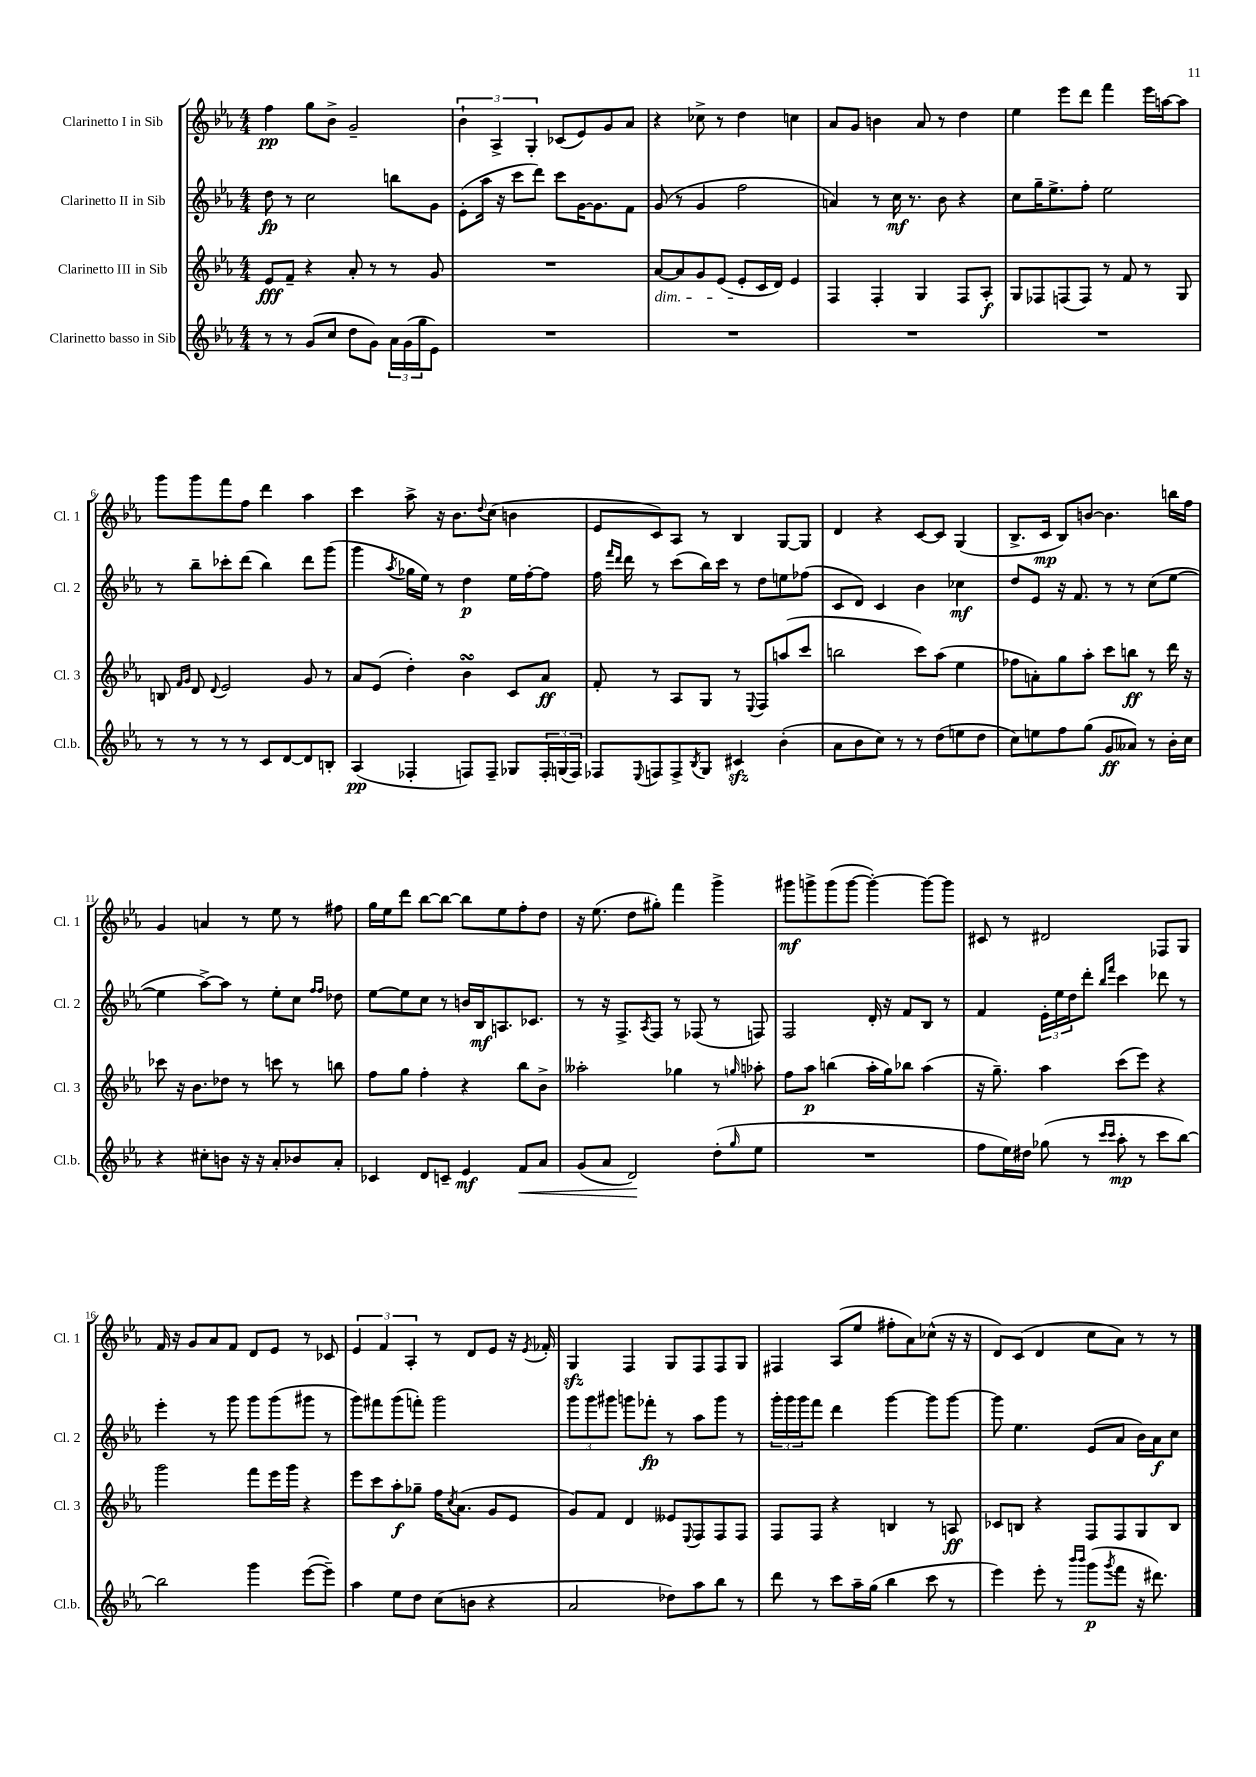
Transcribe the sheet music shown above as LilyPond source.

<<
\new StaffGroup <<
\new Staff = "s0" \with { instrumentName = "Clarinetto I in Sib" shortInstrumentName = "Cl. 1" } {
    \clef treble \key ees \major \numericTimeSignature \time 4/4
    f''4\pp g''8 bes'8-> g'2-- |
    \tuplet 3/2 { bes'4-! aes4-> g4-. } ces'8( ees'8) g'8 aes'8 |
    r4 ces''8-> r8 d''4 c''4 |
    aes'8 g'8 b'4 aes'8 r8 d''4 |
    ees''4 ees'''8 d'''8 f'''4 ees'''16 a''16~ a''8 |
    g'''8 g'''8 f'''8 f''8 d'''4 aes''4 |
    c'''4 aes''8-> r16 bes'8. \appoggiatura { d''8 } c''8( b'4 |
    ees'8 c'8) aes8 r8 bes4 g8~ g8 |
    d'4 r4 c'8~ c'8 g4( |
    bes8.-> c'16\mp bes8) b'8~ b'4. b''16 f''16 |
    g'4 a'4 r8 ees''8 r8 fis''8 |
    g''16 ees''16 d'''8 bes''8~ bes''8~ bes''8 ees''8 f''8-. d''8 |
    r16 ees''8.( d''8 gis''8-.) f'''4 g'''4-> |
    gis'''8\mf g'''8-> g'''8( g'''8~ g'''4~-.) g'''8~ g'''8 |
    cis'8 r8 dis'2 fes8 g8 |
    f'16 r16 g'8 aes'8 f'8 d'8 ees'8 r8 ces'8 |
    \tuplet 3/2 { ees'4 f'4 aes4-. } r8 d'8 ees'8 r16 \acciaccatura { ees'8 } fes'16-. |
    g4\sfz f4 g8 f8 f8 g8 |
    fis4 aes8( ees''8 fis''8-. aes'8) ces''8-^( r16 r16 |
    d'8) c'8( d'4 c''8 aes'8) r8 r8 \bar "|." |
}
\new Staff = "s1" \with { instrumentName = "Clarinetto II in Sib" shortInstrumentName = "Cl. 2" } {
    \clef treble \key ees \major \numericTimeSignature \time 4/4
    d''8\fp r8 c''2 b''8 g'8 |
    ees'8-.( aes''16 r16 c'''8 d'''8) c'''8 g'16~ g'8. f'8 |
    g'8( r8 g'4 f''2 |
    a'4) r8 c''16\mf r8. bes'8 r4 |
    c''8 g''16-- ees''8.-> f''8-. ees''2 |
    r8 bes''8-- ces'''8-. d'''8( bes''4) d'''8 g'''8( |
    g'''4 \acciaccatura { aes''8 } ges''16 ees''16) r8 d''4\p ees''16 f''16~-. f''8 |
    f''16 \grace { f'''16 d'''16 } d'''16 r8 c'''8( bes''16) c'''16 r8 d''8 e''8 fes''8( |
    c'8 d'8) c'4 bes'4 ces''4\mf |
    d''8 ees'8 r16 f'8. r8 r8 c''8( ees''8~ |
    ees''4 aes''8~->) aes''8 r8 ees''8-. c''8 \grace { f''16 f''16 } des''8 |
    ees''8~ ees''8 c''8 r8 b'16 bes16\mf a8. ces'8. |
    r8 r16 f8.-> \acciaccatura { aes8 } f8 r8 fes8( r8 f8) |
    f2 d'16-. r16 f'8 bes8 r8 |
    f'4 \tuplet 3/2 { ees'16-. ees''16 d''16 } d'''8-. \grace { bes''16 f'''16 } c'''4 des'''8 r8 |
    ees'''4-. r8 g'''8 g'''8 g'''8( gis'''8 r8 |
    g'''8) fis'''8 g'''8( f'''8-.) g'''2 |
    \tuplet 3/2 { g'''8 g'''8 gis'''8 } g'''8 fes'''8-.\fp r8 aes''8 g'''8 r8 |
    \tuplet 3/2 { g'''16-. g'''16 g'''16 } f'''8 d'''4 g'''4~ g'''8 g'''8~ |
    g'''8 ees''4. ees'8( aes'8 bes'16) aes'16\f c''8 \bar "|." |
}
\new Staff = "s2" \with { instrumentName = "Clarinetto III in Sib" shortInstrumentName = "Cl. 3" } {
    \clef treble \key ees \major \numericTimeSignature \time 4/4
    ees'8\fff f'8-- r4 aes'8-. r8 r8 g'8 |
    R1 |
    aes'8~\dim aes'8 g'8 ees'8( ees'8-.\! c'16 d'16) ees'4 |
    f4 f4-. g4 f8 aes8-.\f |
    g8 fes8 f8( f8) r8 f'8 r8 g8 |
    b8 \grace { f'16 g'16 } d'8 \appoggiatura { d'8 } ees'2 g'8 r8 |
    aes'8 ees'8( d''4-.) bes'4\turn c'8 aes'8\ff |
    f'8-. r8 aes8 g8 r8 \appoggiatura { ees8 } f8 a''8( c'''8 |
    b''2 c'''8) aes''8( ees''4 |
    fes''8 a'8-.) g''8 aes''8-. c'''8 b''8\ff r8 d'''16 r16 |
    ces'''8 r16 bes'8. des''8 r8 c'''8 r8 b''8 |
    f''8 g''8 f''4-. r4 bes''8 bes'8-> |
    aeses''2-. ges''4 r8 \grace { g''16 } aes''8-. |
    f''8 aes''8\p b''4( aes''16-. g''16) bes''8 aes''4( |
    r16 g''8.--) aes''4 c'''8( ees'''8) r4 |
    g'''2 f'''8 ees'''16 g'''16 r4 |
    ees'''8 c'''8 aes''8-.\f ges''8-- f''16 \acciaccatura { c''8 } aes'8.( g'8 ees'8 |
    g'8) f'8 d'4 eeses'8 \appoggiatura { ees8 } f8 f8 f8 |
    f8 f8 r4 b4 r8 a8\ff |
    ces'8 b8 r4 f8 f8 g8 b8 \bar "|." |
}
\new Staff = "s3" \with { instrumentName = "Clarinetto basso in Sib" shortInstrumentName = "Cl.b." } {
    \clef treble \key ees \major \numericTimeSignature \time 4/4
    r8 r8 g'8( c''8 d''8 g'8) \tuplet 3/2 { aes'16 g'16( g''16 } ees'8) |
    R1 |
    R1 |
    R1 |
    R1 |
    r8 r8 r8 r8 c'8 d'8~ d'8 b8-. |
    aes4\pp( fes4-. f8) f8-- ges8 \tuplet 3/2 { f16-. g16( f16) } |
    fes8 \appoggiatura { ees8 } f8 f8-> \acciaccatura { bes8 } g8 cis'4\sfz bes'4-.( |
    aes'8 bes'8 c''8) r8 r8 d''8( e''8 d''8 |
    c''8) e''8 f''8 g''8( g'8\ff aeses'8) r8 bes'16-. c''16 |
    r4 cis''8-. b'8 r16 r16 aes'8-. bes'8 aes'8-. |
    ces'4 d'8 c'8-- ees'4\mf f'8\< aes'8 |
    g'8( aes'8 d'2\!) d''8-.( \grace { g''16 } ees''8 |
    R1 |
    f''8 ees''16) dis''16 ges''8( r8 \grace { c'''16 c'''16 } aes''8-.\mp r8 c'''8 bes''8~) |
    bes''2 g'''4 ees'''8~( ees'''8--) |
    aes''4 ees''8 d''8 c''8( b'8 r4 |
    aes'2 des''8) aes''8 bes''8 r8 |
    d'''8 r8 c'''8 aes''16-- g''16( bes''4 c'''8 r8 |
    ees'''4) ees'''8-. r8 \grace { bes'''16 bes'''16 } g'''8\p( \acciaccatura { g'''8 } f'''8 r16 dis'''8.) \bar "|." |
}
>>
>>
